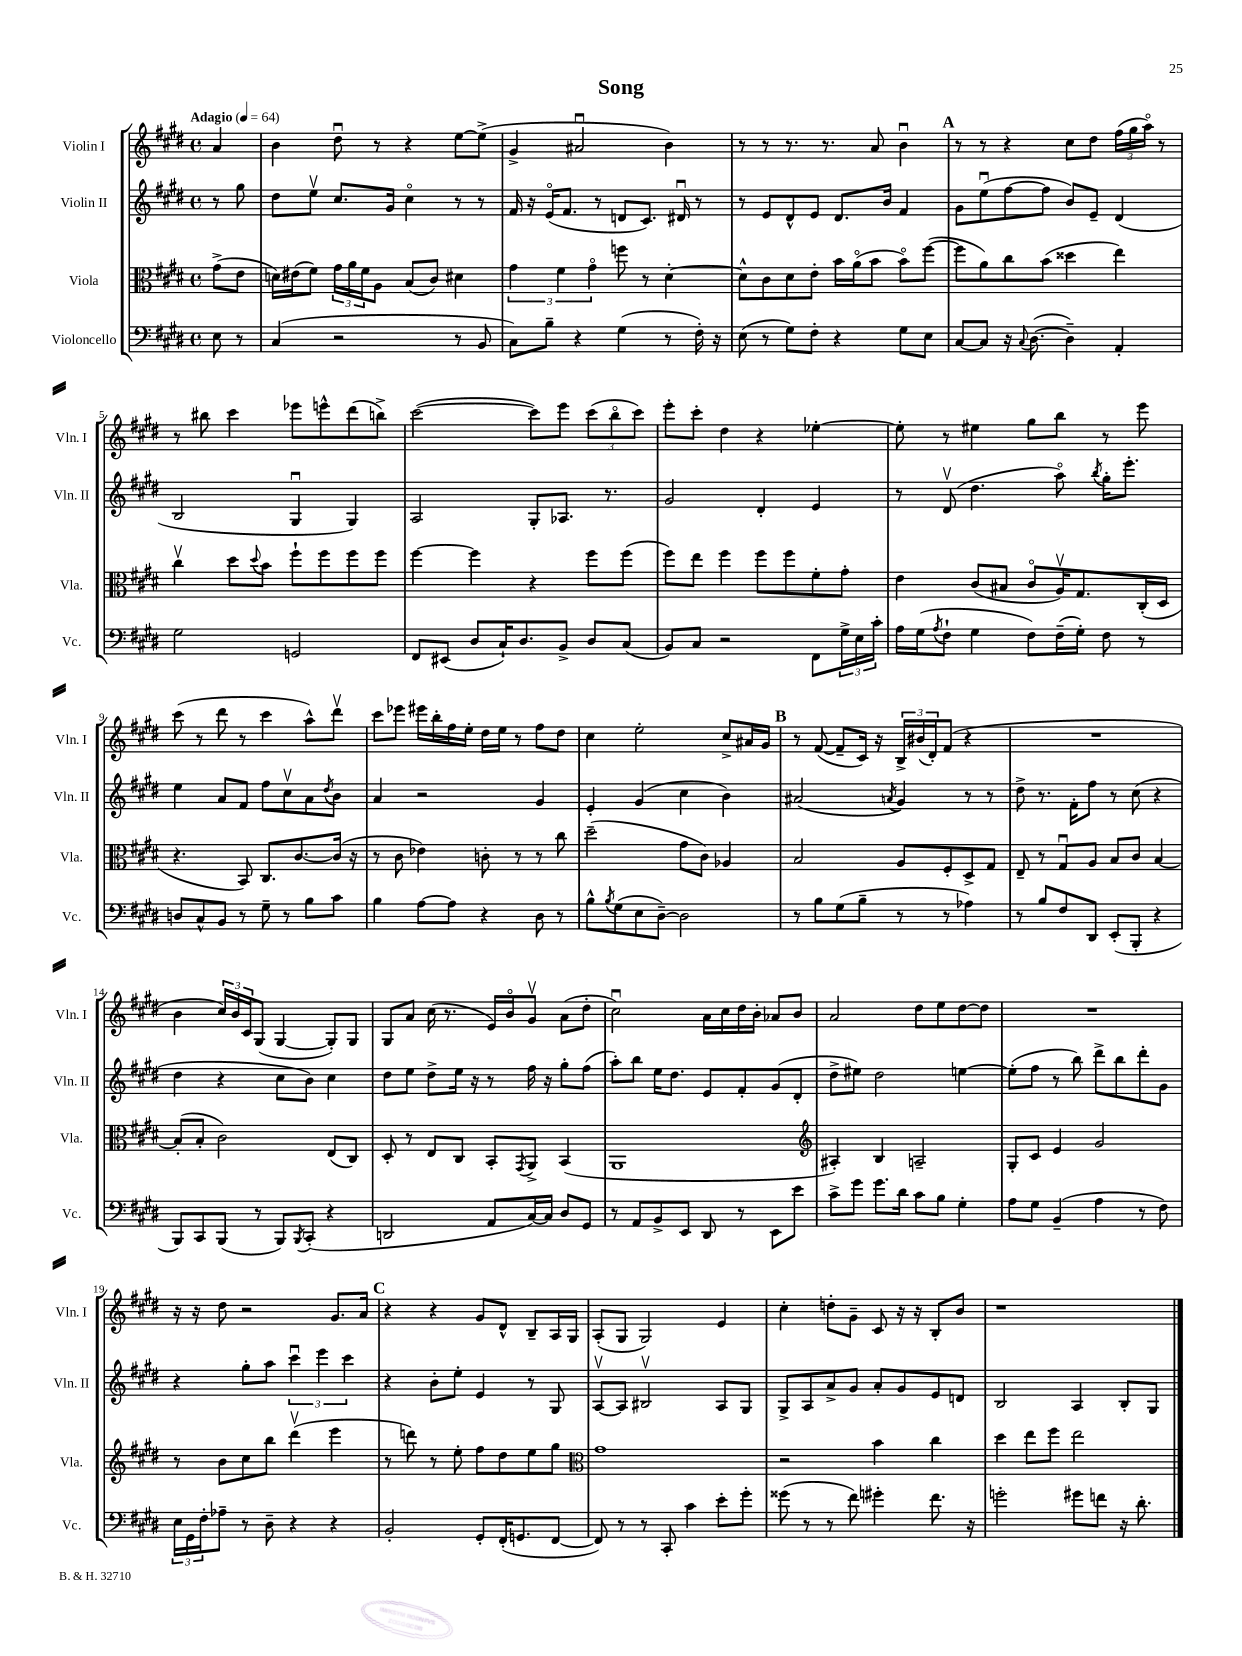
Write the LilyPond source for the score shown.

\header { title = "Song" }
<<
\new StaffGroup <<
\new Staff = "s0" \with { instrumentName = "Violin I" shortInstrumentName = "Vln. I" } {
    \clef treble \key e \major \defaultTimeSignature \time 4/4 \partial 4 \tempo "Adagio" 4 = 64
    a'4 |
    b'4 dis''8\downbow r8 r4 e''8~ e''8->( |
    gis'4-> ais'2\downbow b'4) |
    r8 r8 r8. r8. a'8 b'4\downbow |
    \mark \markup { \bold "A" } r8 r8 r4 cis''8 dis''8 \tuplet 3/2 { fis''16( gis''16 a''16\flageolet) } r8 |
    r8 bis''8 cis'''4 ees'''8 e'''8-^ dis'''8( b''8->) |
    cis'''2~( cis'''8) e'''8 \tuplet 3/2 { cis'''8( b''8\flageolet cis'''8) } |
    e'''8-. cis'''8-. dis''4 r4 ees''4~-. |
    ees''8-. r8 eis''4 gis''8 b''8 r8 e'''8 |
    cis'''8( r8 dis'''8 r8 cis'''4 a''8-^) dis'''8\upbow |
    cis'''8 ees'''8 eis'''16 b''16-. fis''16 e''16-. dis''16 e''16 r8 fis''8 dis''8 |
    cis''4 e''2-. cis''8-> ais'16 gis'16 |
    \mark \markup { \bold "B" } r8 fis'8~( fis'8-- cis'16) r16 \tuplet 3/2 { b16-> bis'16( dis'16-.) } fis'8( r4 |
    R1 |
    b'4 \tuplet 3/2 { cis''16) b'16 cis'16 } gis8( gis4~ gis8-.) gis8 |
    gis8 a'8 cis''16( r8. e'16) b'16\flageolet gis'8\upbow a'8( dis''8-. |
    cis''2\downbow) a'16 cis''16 dis''16 b'16-. aes'8 b'8 |
    a'2 dis''8 e''8 dis''8~ dis''8 |
    R1 |
    r16 r16 dis''8 r2 gis'8. a'16 |
    \mark \markup { \bold "C" } r4 r4 gis'8 dis'8-^ b8-- a16 gis16 |
    a8-.( gis8 gis2) e'4 |
    cis''4-. d''8-. gis'8-- cis'8 r16 r16 b8-. b'8 |
    r1 \bar "|." |
}
\new Staff = "s1" \with { instrumentName = "Violin II" shortInstrumentName = "Vln. II" } {
    \clef treble \key e \major \defaultTimeSignature \time 4/4 \partial 4
    r8 gis''8 |
    dis''8 e''8\upbow cis''8. gis'16 cis''4\flageolet r8 r8 |
    fis'16 r16 e'16\flageolet( fis'8. r8 d'8 cis'8.) dis'16\downbow r8 |
    r8 e'8 dis'8-^ e'8 dis'8. b'16 fis'4 |
    \mark \markup { \bold "A" } gis'8 e''8\downbow( fis''8~ fis''8 b'8) e'8-- dis'4( |
    b2 gis4\downbow gis4) |
    a2 gis8-. aes8. r8. |
    gis'2 dis'4-. e'4 |
    r8 dis'8\upbow( dis''4. a''8\flageolet) \acciaccatura { b''8 } gis''16-. e'''8.-. |
    e''4 a'8 fis'8 fis''8 cis''8\upbow a'8 \acciaccatura { dis''8 } b'8 |
    a'4 r2 gis'4 |
    e'4-. gis'4( cis''4 b'4) |
    \mark \markup { \bold "B" } ais'2( \acciaccatura { a'8 } gis'4) r8 r8 |
    dis''8-> r8. fis'16-. fis''8 r8 cis''8( r4 |
    dis''4 r4 cis''8 b'8) cis''4 |
    dis''8 e''8 dis''8-> e''16 r16 r8 fis''16 r16 gis''8-. fis''8( |
    a''8-.) b''8 e''16 dis''8. e'8 fis'8-. gis'8( dis'8-. |
    dis''8-> eis''8) dis''2 e''4~ |
    e''8-.( fis''8 r8 b''8) dis'''8-> b''8 dis'''8-. gis'8 |
    r4 gis''8-. a''8 \tuplet 3/2 { cis'''4\downbow e'''4 cis'''4 } |
    \mark \markup { \bold "C" } r4 b'8-. e''8-. e'4 r8 gis8 |
    a8~\upbow a8 bis2\upbow a8 gis8 |
    gis8-> a8 a'8-> gis'8 a'8-. gis'8 e'8 d'8 |
    b2 a4 b8-. gis8 \bar "|." |
}
\new Staff = "s2" \with { instrumentName = "Viola" shortInstrumentName = "Vla." } {
    \clef alto \key e \major \defaultTimeSignature \time 4/4 \partial 4
    gis'8->( e'8 |
    d'16) eis'16( fis'8) \tuplet 3/2 { gis'16 a'16 fis'16 } a8 b8( cis'8) dis'4 |
    \tuplet 3/2 { gis'4 fis'4 gis'4\flageolet } f''8 r8 dis'4~-. |
    dis'8-^ cis'8 dis'8 e'8-. b'16 a'16\flageolet( b'8 b'8\flageolet) fis''8~( |
    \mark \markup { \bold "A" } fis''8 a'8) cis''8 b'8( disis''4 e''4) |
    cis''4\upbow dis''8 \appoggiatura { dis''8 } b'8 fis''8-! fis''8 fis''8 fis''8 |
    fis''4~ fis''4 r4 fis''8 fis''8( |
    fis''8) e''8 fis''4 fis''8 fis''8 fis'8-. gis'8-. |
    e'4 cis'8( bis8 cis'8\flageolet a16\upbow) gis8. cis16-.( dis16 |
    r4. b,8) cis8. cis'8.~ cis'16( r16 |
    r8 cis'8 ees'4) c'8-. r8 r8 cis''8 |
    dis''2--( gis'8 cis'8) aes4 |
    \mark \markup { \bold "B" } b2 a8 fis8-. dis8-> gis8 |
    e8-- r8 gis8\downbow a8 b8 cis'8 b4~ |
    b8-.( b8-. cis'2) e8( cis8) |
    dis8-. r8 e8 cis8 b,8-. \acciaccatura { gis,8 } a,8-> b,4( |
    a,1 |
    \clef treble ais4-.) b4 a2-- |
    gis8-. cis'8 e'4 gis'2 |
    r8 b'8 cis''8 b''8 dis'''4\upbow( e'''4 |
    \mark \markup { \bold "C" } r8 d'''8) r8 e''8-. fis''8 dis''8 e''8 gis''8 |
    \clef alto gis'1 |
    r2 b'4 cis''4 |
    dis''4 e''8 fis''8 e''2 \bar "|." |
}
\new Staff = "s3" \with { instrumentName = "Violoncello" shortInstrumentName = "Vc." } {
    \clef bass \key e \major \defaultTimeSignature \time 4/4 \partial 4
    e8 r8 |
    cis4( r2 r8 b,8 |
    cis8) b8-- r4 gis4( r8 fis16-.) r16 |
    e8( r8 gis8) fis8-. r4 gis8 e8 |
    \mark \markup { \bold "A" } cis8~ cis8 r16 \appoggiatura { cis8 } dis8.~( dis4--) a,4-. |
    gis2 g,2 |
    fis,8 eis,8( dis8 cis16-!) dis8. b,8-> dis8 cis8( |
    b,8) cis8 r2 fis,8 \tuplet 3/2 { gis16-> e16 cis'16-. } |
    a16 gis16( \acciaccatura { a8 } fis8-! gis4 fis8) fis16--( gis16-.) fis8 r8 |
    d8 cis8-^ b,8 r8 gis8-- r8 b8 cis'8 |
    b4 a8~ a8 r4 dis8 r8 |
    b8-^ \acciaccatura { b8 } gis8( e8 dis8~--) dis2 |
    \mark \markup { \bold "B" } r8 b8 gis8( b8-- r8 r8 aes4) |
    r8 b8 fis8 dis,8 e,8-.( b,,8-. r4 |
    b,,8) cis,8 b,,8( r8 b,,8) \acciaccatura { b,,8 } cis,8-.( r4 |
    d,2 a,8 cis16~) cis16 dis8 gis,8 |
    r8 a,8 b,8-> e,8 dis,8 r8 e,8 e'8 |
    cis'8-> gis'8 gis'8. dis'16 cis'8 b8 gis4-. |
    a8 gis8 b,4--( a4 r8 fis8) |
    \tuplet 3/2 { e16 gis,16 fis16-. } aes8-- r8 dis8-- r4 r4 |
    \mark \markup { \bold "C" } b,2-. gis,8-. fis,16-.( g,8. fis,8~ |
    fis,8) r8 r8 cis,8-. cis'4 e'8-. gis'8-. |
    gisis'8( r8 r8 fis'8) gis'4-. fis'8. r16 |
    g'2-. gis'8 f'8 r16 dis'8.-. \bar "|." |
}
>>
>>
